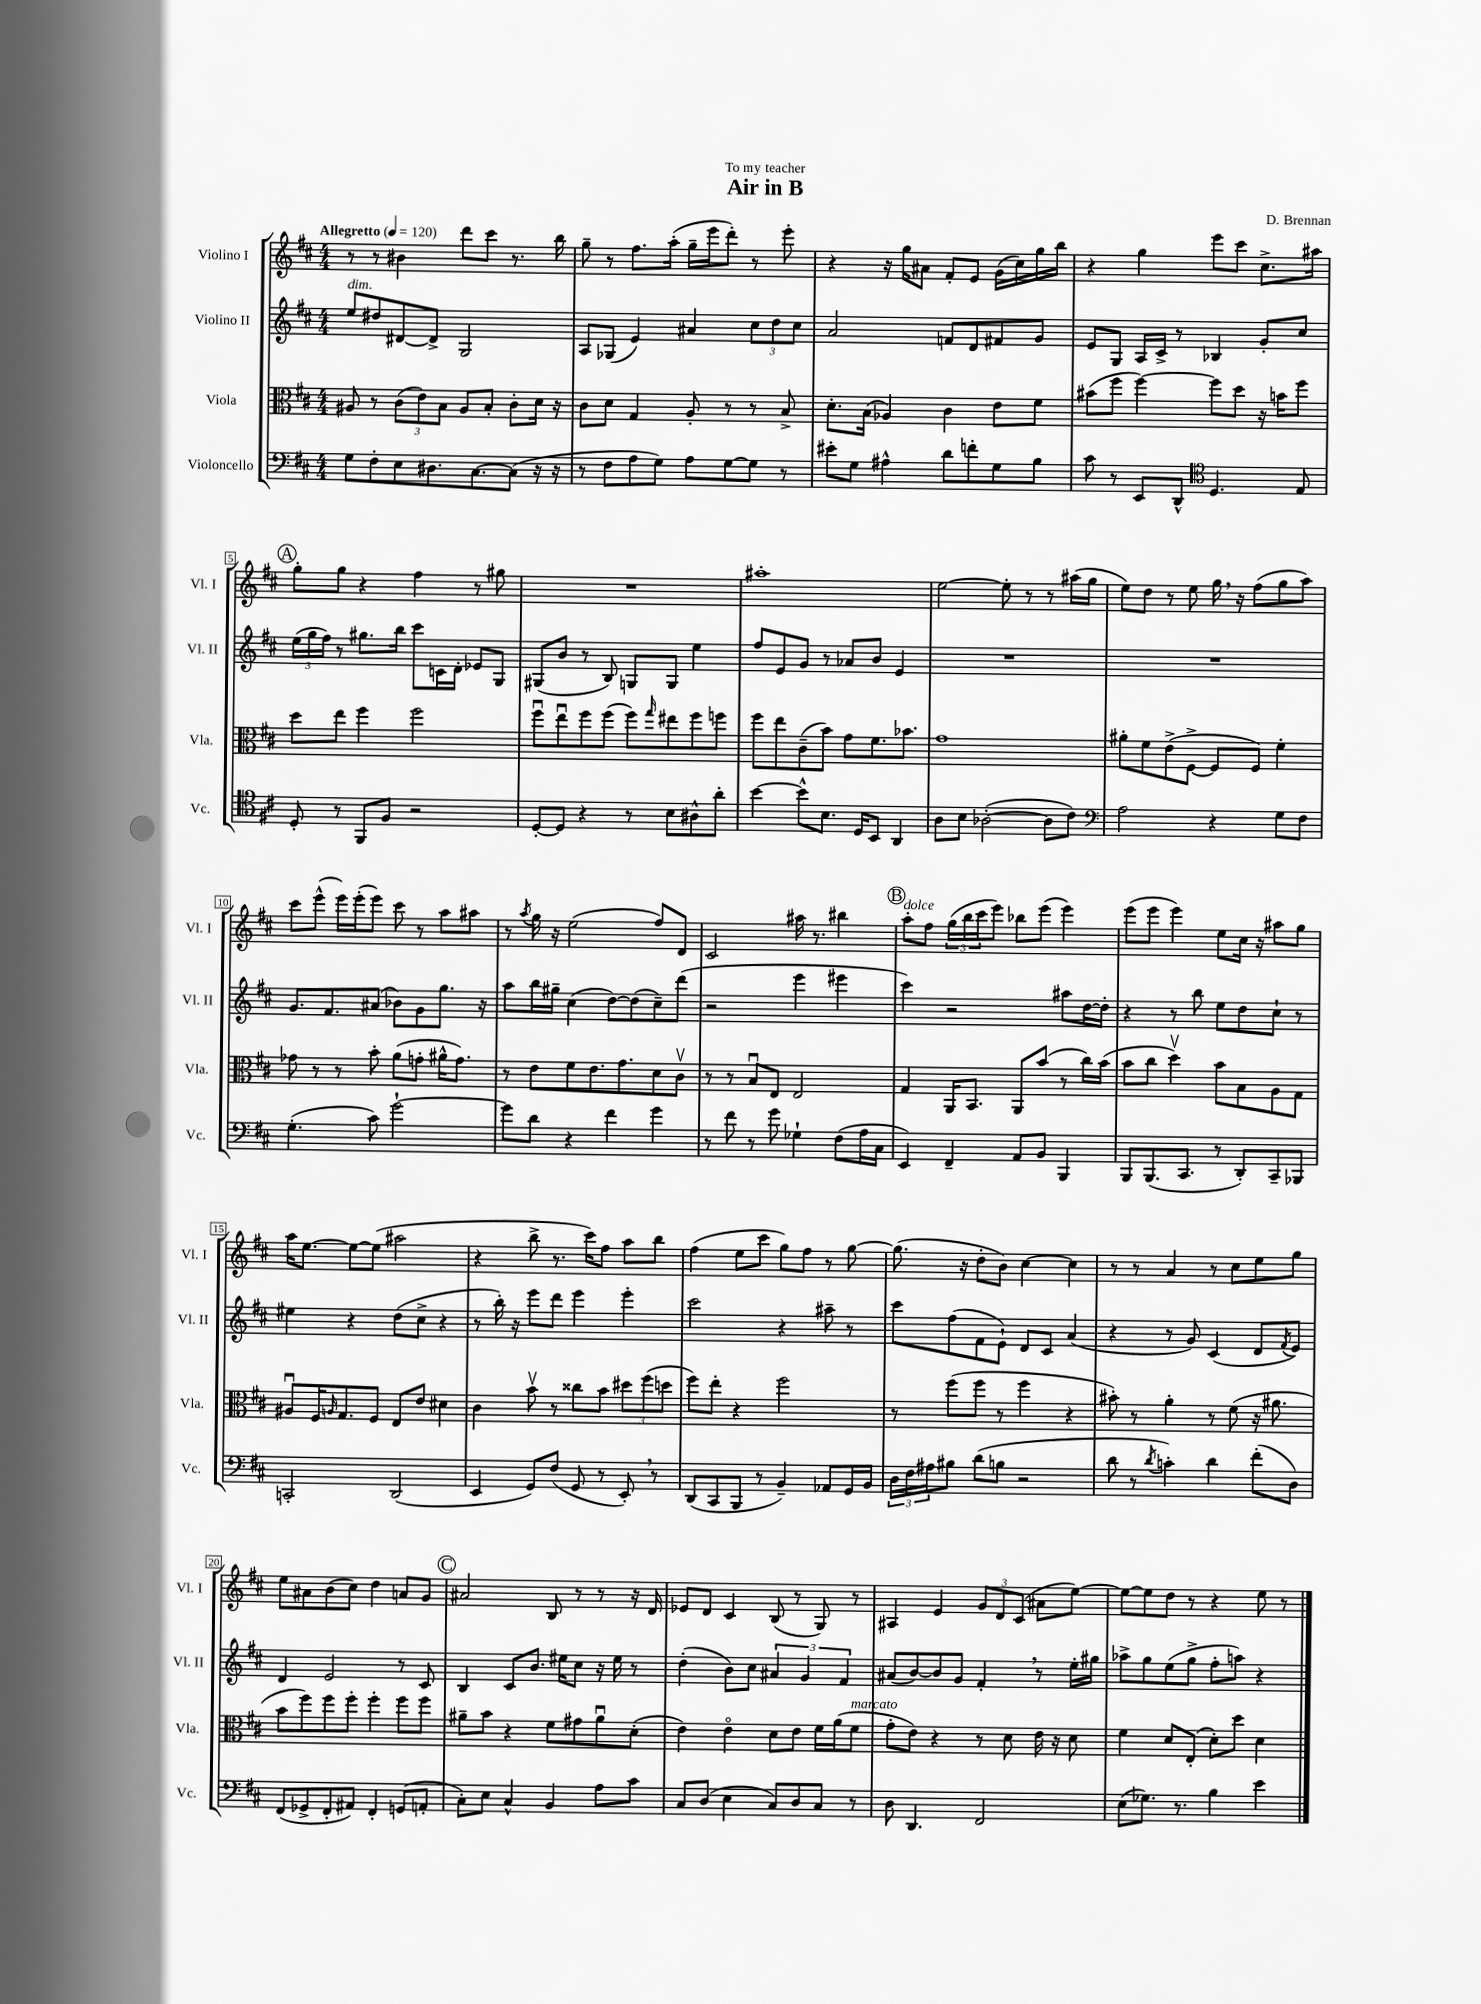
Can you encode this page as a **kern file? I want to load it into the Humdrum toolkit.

**kern	**kern	**kern	**kern
*staff4	*staff3	*staff2	*staff1
*clefF4	*clefC3	*clefG2	*clefG2
*k[f#c#]	*k[f#c#]	*k[f#c#]	*k[f#c#]
*M4/4	*M4/4	*M4/4	*M4/4
*MM120	*MM120	*MM120	*MM120
8G	8A#	8ee	8r
8F#'	8r	8dd#	8r
8E	(12c#	[8d#	4b#
.	12e)	.	.
8.D#	.	8d#^]	.
.	12B	.	.
.	8A#	2G	8ddd
[8.C#	.	.	.
.	8B'	.	8ccc#
(8C#]	8c#'	.	8.r
16r	16d	.	.
16r	16r	.	16bb
=	=	=	=
8r	8c#	8A	8gg~
8F#	8d	(8G-	8r
8A	4G	4e)	8.ff#
8G)	.	.	.
.	.	.	(16aa'
8A	8A'	4a#	16gg~
.	.	.	16eee
[8G	8r	.	8ddd')
8G]	8r	12cc#	8r
.	.	12dd	.
8r	8B^	.	8eee'
.	.	12cc#	.
=	=	=	=
8e#'	8.d'	2a	4r
8G	.	.	.
.	(16B	.	.
4A#^^	4A-)	.	16r
.	.	.	16gg
.	.	.	8a#
8d	4c#	8f	8f#'
8f'	.	8d	8e
8G	8e	8f#	(16g
.	.	.	16cc#)
8B	8f#	8g	16gg
.	.	.	16bb
=	=	=	=
8c#	(8b#	8e	4r
8r	8ff#	8G	.
8EE	[4ff#)	16A	4gg
.	.	16c#^	.
8DD^^	.	8r	.
*clefC4	*	*	*
4.D	8ff#]	4B-	8eee
.	8dd	.	8ccc#
.	16r	8g'	8.cc#^
.	16b	.	.
8E	8ff#	8cc#	.
.	.	.	16aa#
=	=	=	=
8D'	8dd	(24ee	8gg'
.	.	24gg	.
.	.	24ff#)	.
8r	8ee	8r	8gg
8FF#	4ff#	8.gg#	4r
8F#	.	.	.
.	.	16bb	.
2r	2ff#	8ccc#	4ff#
.	.	16c	.
.	.	16d'	.
.	.	8e-	8r
.	.	8G	8gg#
=	=	=	=
[8D'	8ff#u	(8G#	1r
8D]	8eeu	8b	.
4r	8ff#	8r	.
.	(8ff#	8B)	.
8r	8ff#)	8G	.
.	16qqgg	.	.
8B	8ee#	8G	.
8A#^^	8ff#	4ee	.
8a'	8ff	.	.
=	=	=	=
[4b	8ff#	8ff#	1aa#'
.	8ee	8e	.
8b^^]	(8c#~	8g	.
8.B	8b)	8r	.
.	8g	8a-	.
16D	.	.	.
8BB	8.f#	8b	.
4AA	.	4e	.
.	8.b-	.	.
=	=	=	=
8A	1g	1r	[2ee
8B	.	.	.
([2A-'	.	.	.
.	.	.	8ee']
.	.	.	8r
8A-]	.	.	8r
8c#)	.	.	(16aa#
.	.	.	16gg
=	=	=	=
*clefF4	*	*	*
2A	8a#'	1r	8ee)
.	8f#	.	8dd
.	(8e^	.	8r
.	[8F#^	.	8ee
4r	8F#]	.	16gg
.	.	.	16r
.	8F#)	.	(8ff#
8G	4f#'	.	8gg
8F#	.	.	8aa)
=	=	=	=
(4.G'	8g-	8.g	8ccc#
.	8r	.	(8eee^^
.	.	8.f#	.
.	8r	.	16eee)
.	.	.	(16eee'
8c#)	8b'	(8a#	8eee)
[2g`	(8a	8b-)	8ccc#
.	8g'	8g	8r
.	16a#^^	8.gg	8aa
.	8.g)	.	.
.	.	.	8aa#
.	.	16r	.
=	=	=	=
8g]	8r	8aa	8r
.	.	.	8qaa
8d	8e	16bb	16gg
.	.	16gg#~	16r
4r	8f#	(4cc#	(2ee
.	8.e	.	.
4f#	.	[8dd)	.
.	8.g	.	.
.	.	(8dd]	.
4g	8d	8cc#~)	8ff#)
.	8c#v	(8ddd	8d
=	=	=	=
8r	8r	2r	2c#
8f#	8r	.	.
8r	8Bu	.	.
8g	8E	.	.
4G-`	2E	4eee	16aa#
.	.	.	8.r
(8F#	.	4eee#	4bb#
16A	.	.	.
16C#	.	.	.
=	=	=	=
4EE)	4G	4ccc#)	8aa'
.	.	.	8ff#
4FF#~	16AA	2r	(24gg
.	.	.	24bb
.	8.BB	.	.
.	.	.	24ccc#
.	.	.	8eee)
8AA	8AA	.	8bb-
8BB	(8b	.	(8eee
4BBB	8r	8aa#	4eee)
.	16cc#)	[16dd	.
.	(16b	16dd']	.
=	=	=	=
8BBB	8b	4r	(8eee
(8.BBB	8cc#	.	8eee
.	4ddv)	8r	4eee)
8.CC#	.	.	.
.	.	8bb	.
8r	8b	8ee	8ee
8DD')	8B	8dd	16cc#
.	.	.	16r
8CC#~	8A	8cc#`	8aa#
8BBB-	8G	8r	8gg
=	=	=	=
2CC'	8A#u	4ee#	16aa
.	.	.	[8.ee
.	16F#	.	.
.	16qqA	.	.
.	8.G	.	.
.	.	4r	8ee_
.	8F#	.	(8ee]
(2DD	8E	(8dd	2aa#
.	8e	8cc#^	.
.	4d#	4r	.
=	=	=	=
4EE	4c#	8r	4r
.	.	16bb')	.
.	.	16r	.
8GG)	8bv	8eee	8bb^
(8F#	8r	8ddd	8.r
8GG	8cc##	4eee	.
.	.	.	16ccc#)
8r	8b	.	8ff#
8EE')	12dd#	4eee'	8aa
.	(12ff#	.	.
8r	.	.	8bb
.	12dd	.	.
=	=	=	=
(8DD	8ff#)	2ccc#	(4ff#
8CC#	8ee'	.	.
8BBB	4r	.	8ee
8r	.	.	8ccc#
4BB~)	2ff#	4r	8gg)
.	.	.	8ff#
8AA-	.	8aa#~	8r
16GG	.	8r	[8gg
16BB	.	.	.
=	=	=	=
24D	8r	8ccc#	(8.gg]
24F#	.	.	.
24A#	.	.	.
8B#	(8ff#	(8ff#	.
.	.	.	16r
(8d	8ff#	8f#	8dd'
8B	8r	8e`)	8b)
2r	4ff#	8d	[4cc#
.	.	8c#	.
.	4r	(4a	4cc#]
=	=	=	=
8d	8b#')	4r	8r
8r	8r	.	8r
8qd	.	.	.
4c')	4a'	8r	4a
.	.	8g)	.
4d	8r	(4c#	8r
.	(8f#	.	8cc#
(8f#'	16r	8d	8ee
.	8.a#	.	.
.	.	8qf#	.
8D)	.	8e)	8gg
=	=	=	=
(8FF#	8b	4d	8ee
8GG-^	8ff#)	.	8a#
8FF#'	8ff#	2e	(8b
8AA#)	8ff#'	.	8cc#)
4FF#'	4ff#'	.	4dd
(8GG	8ff#	8r	8a
8AA'	8ff#	8c#	8g
=	=	=	=
8C#')	8a#~	4B	2a#
8E	8b	.	.
4C#^^	4r	8c#	.
.	.	8.b	.
4BB	8f#	.	8B
.	.	16ee#	.
.	8g#	8cc#	8r
8A	8a#u	16r	8r
.	.	16ee#	.
8c#	(8d'	8r	16r
.	.	.	16d
=	=	=	=
8C#	4e)	(4dd'	8e-
(8D	.	.	8d
4E	4eo	8b)	4c#
.	.	8cc#	.
8C#)	8d	6a#	(8B
8D	8e	.	8r
.	.	6g	.
8C#	16f#	.	8G)
.	(16a	.	.
.	.	6f#	.
8r	8f#	.	8r
=	=	=	=
8D	8g'	(8a#	4A#
4.DD	8e)	[8b)	.
.	4r	8b]	4e
.	.	8g	.
2FF#	8r	4f#'	12g
.	.	.	12d
.	8d	.	.
.	.	.	(12c#
.	16e	8r	8a#
.	16r	.	.
.	8d	16ee'	[8ee)
.	.	16gg#	.
=	=	=	=
(8E	4f#	8aa-^	8ee_
8.G-)	.	8gg	8ee]
.	8d	(8ee	8dd
8.r	.	.	.
.	(8E'	8gg^	8r
4B	8d')	8ff#'	4r
.	8dd	8aa)	.
4e	4d	4r	8ee
.	.	.	8r
==	==	==	==
*-	*-	*-	*-
